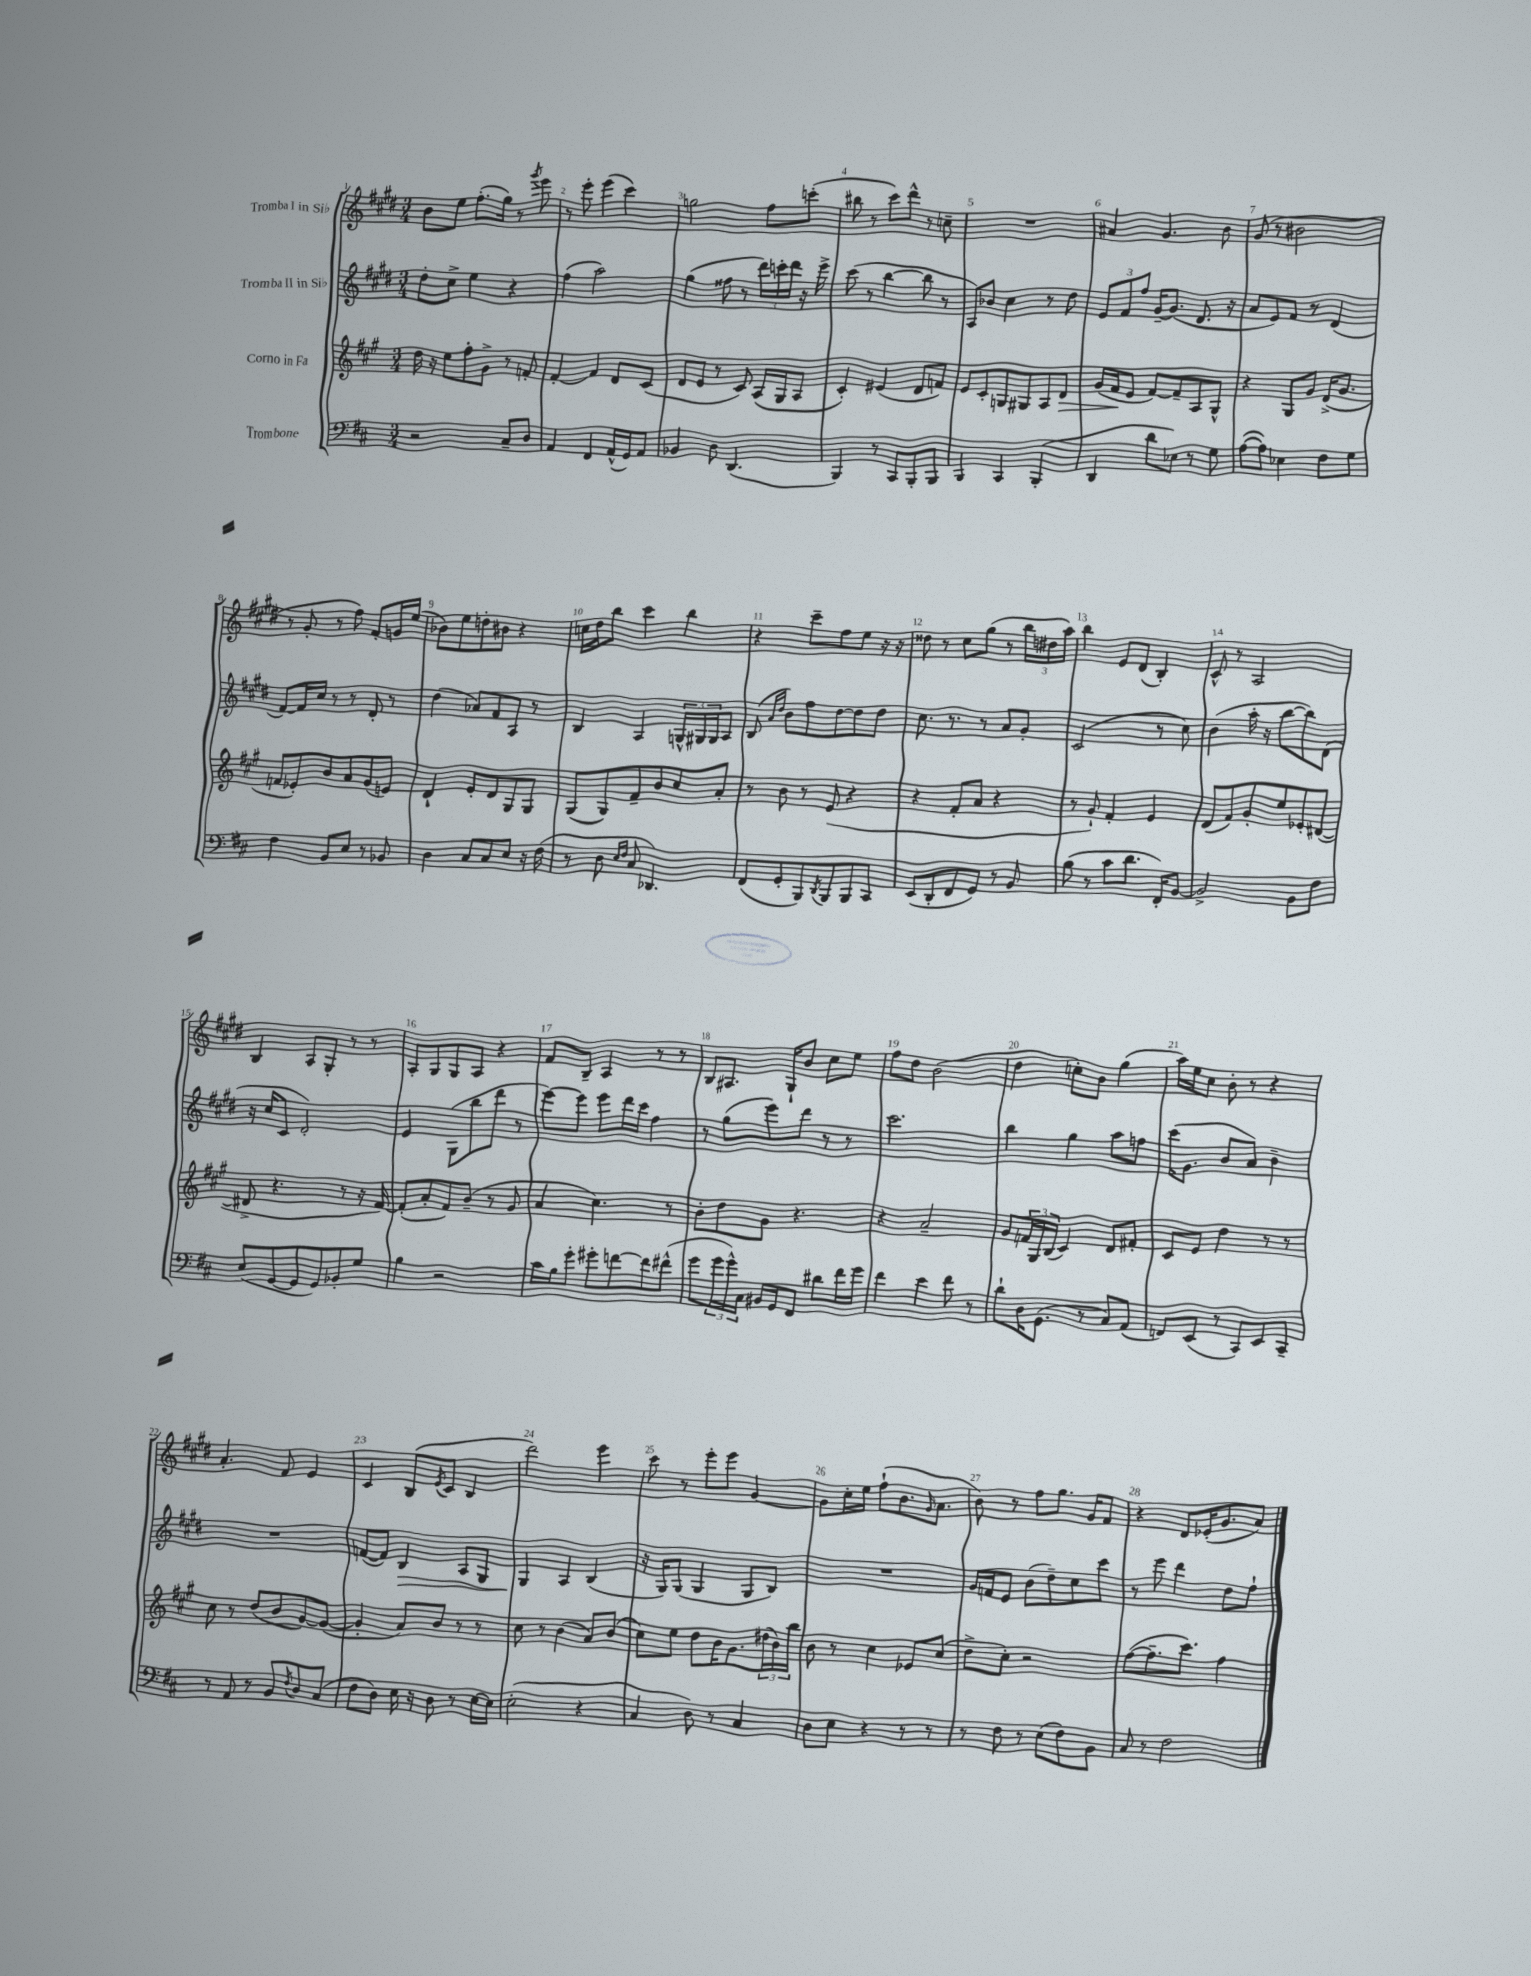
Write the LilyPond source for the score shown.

<<
\new StaffGroup <<
\new Staff = "s0" \with { instrumentName = "Tromba I in Sib" } {
    \clef treble \key e \major \numericTimeSignature \time 3/4
    b'8 e''8 fis''8.-.( gis''16) r8 \acciaccatura { gis'''8 } e'''8 |
    r8 e'''8-. e'''4( cis'''4) |
    g''2 fis''8 c'''8-.( |
    bis''8 r8 cis'''8) dis'''8-^ r8 c''8-- |
    R2. |
    ais'4 gis'4. b'8 |
    gis'8( r8 bis'2 |
    r8 gis'8-. r8 fis''8) fis'8-. g'16 e''16( |
    bes'8) e''8 d''8-. bis'8 r4 |
    c''16 dis''16 b''8 cis'''4 b''4 |
    r4 cis'''8-- fis''8 e''8 r16 r16 |
    disis''8 r8 cis''8 gis''8( r8 \tuplet 3/2 { b''16 dis''16 a''16) } |
    b''4 e'8 dis'8( b4-.) |
    cis'8-^ r8 a2 |
    b4 a8 gis8-. r8 r8 |
    a8-. gis8 gis8 a8 r4 |
    fis'8 b8-- a4 r8 r8 |
    b8 ais8. gis16-! b'8 cis''8 e''8 |
    fis''8 dis''8 b'2( |
    dis''4 c''8-.) b'8 gis''4( |
    a''16) e''16 cis''8 b'8-. r8 r4 |
    a'4.-. fis'8 e'4 |
    cis'4 b8( \acciaccatura { e'8 } cis'8 b4 |
    dis'''2) e'''4 |
    cis'''8 r8 e'''8-. e'''8 gis'4~ |
    gis'8 cis''16-. e''16 fis''8-!( b'8. \grace { gis'16 } a'8. |
    b'8) r8 fis''8 gis''8. gis'16 fis'8 |
    r4 dis'8 ees'16-.( gis'8. a'8) \bar "|." |
}
\new Staff = "s1" \with { instrumentName = "Tromba II in Sib" } {
    \clef treble \key e \major \numericTimeSignature \time 3/4
    dis''8-. cis''8-> e''4 r4 |
    fis''4( a''2) |
    gis''4( fisis''8 r8 \tuplet 3/2 { dis'''16) c'''16-. dis'''16 } r16 e'''16-> |
    cis'''8( r8 b''4~ b''8 r8 |
    a8) bes'8 cis''4 r8 dis''8 |
    \tuplet 3/2 { e'8 fis'8 fis''8 } gis'16~-- gis'8.( dis'8. r16 |
    a'8 e'8) fis'8 r8 dis'4( |
    fis'8~) fis'16 cis''16 r8 r8 dis'8-. r8 |
    dis''4( aes'8) fis'8 a8 r8 |
    b4 a4 \tuplet 3/2 { g16-^ gis16 gis16 } a8 |
    b8( \grace { a'16 dis''16 } b'8) fis''8 dis''8~ dis''8 dis''8 |
    cis''8. r8. r8 a'8 gis'8-. |
    cis'2( r8 cis''8) |
    b'4( a''16-. r16 b''8~ b''8) dis'8( |
    r16 cis''16 cis'8 dis'2-.) |
    e'4 gis8( b''8 dis'''8 r8 |
    e'''8~) e'''8 e'''8 dis'''16 cis'''16 fis''4 |
    r8 gis''8( e'''8) dis'''8 r8 r8 |
    cis'''2. |
    b''4 gis''4 a''8 f''8 |
    cis'''16( gis'8. b'8 a'8) b'4-- |
    R2. |
    f'8~( f'8) b4\> a8 gis8 |
    gis4\! a4 b4( |
    r16 gis16) gis8( gis4 gis8 b8) |
    R2. |
    gis'16 f'16 e'8 b'8( dis''8--) cis''8 cis'''8 |
    r8 e'''8 dis'''4 dis''8 fis''8-! \bar "|." |
}
\new Staff = "s2" \with { instrumentName = "Corno in Fa" } {
    \clef treble \key a \major \numericTimeSignature \time 3/4
    d''16 r16 e''8 fis''8-. gis'8-> r8 f'8-. |
    fis'4~-. fis'4 d'8 cis'8( |
    d'8 e'8 r8 cis'8) a16( gis16 a8 |
    cis'4-.) eis'4( d'8 f'8) |
    e'8 cis'8-. g8 gis8 a8 d'8\> |
    gis'16( fis'16\! e'8 fis'8~) fis'8-- a8 gis8-^ |
    r4 gis8 gis'8 d'16->( gis'8. |
    f'8 ees'8-.) b'8 a'8 gis'8( e'8) |
    d'4-! e'8-. d'8 gis8 gis8 |
    gis8( gis8) fis'8-- b'8 cis''8 a'8-. |
    r8 b'8 r8 e'8( r4 |
    r4 fis'8-. a'8 r4 |
    r8 gis'8-!) fis'4-. e'4 |
    d'8( fis'8) gis'8-. e''8 ees'8-. dis'8~( |
    dis'8-> r4. r8 r16 fis'16~) |
    fis'8-.( a'8-. fis'8) b'8--( r8 gis'8 |
    a'4 cis''4.) r8 |
    b'8-. d''8 gis'8 r4. |
    r4 a'2-- |
    gis'8 \tuplet 3/2 { f'16 gis16 b16( } cis'4) d'8 fis'8-. |
    cis'8 e'8 d''4 r8 r8 |
    cis''8 r8 d''8( b'8 gis'8~) gis'8~( |
    gis'4-. a'8) b'8 r8 r8 |
    cis''8 r8 b'4( a'8) b'8( |
    cis''8) e''8 d''8 b'16 gis'8. \tuplet 3/2 { dis''16( b'16) b''16 } |
    b'8 r8 cis''4 ees'8 cis''8( |
    d''8-> cis''8-.) r2 |
    fis''8~( fis''8.-- cis'''8.) fis''4 \bar "|." |
}
\new Staff = "s3" \with { instrumentName = "Trombone" } {
    \clef bass \key d \major \numericTimeSignature \time 3/4
    r2 cis8-- d8 |
    a,4 fis,4 a,16-^( g,16) a,8 |
    bes,4 d8 d,4.( |
    b,,4) r8 cis,8 b,,8-. b,,8 |
    b,,4 cis,4 b,,4-.( |
    d,4 d'8 ees8) r8 g8 |
    a8~( a8) ees4 fis8 g8 |
    fis4 b,8 e8 r8 bes,8 |
    d4 cis8 cis8 e8 r16 fis16( |
    r8 d8 \grace { e16 fis16 } cis8 des,4.) |
    fis,8( g,8-. b,,8) \acciaccatura { d,8 } b,,8 b,,8 cis,8 |
    e,8( d,8-. fis,8 g,8) r8 b,8 |
    b8( r8 cis'8 d'8. fis,16-.) b,8~ |
    b,2-> b,8 fis8 |
    e8( g,8~ g,8 g,8) bes,8-. g8 |
    b4 r2 |
    cis'16 b16 g'8-. gis'8-. f'8~ f'8 fis'8-^( |
    g'8 \tuplet 3/2 { g'16 g'16-^) cis16 } bis,16 g,16 fis,8 dis'8 fis'16 g'16 |
    fis'4 e'4 fis'8 r8 |
    d'8-! d16 g,8.( r8 cis8) a,8( |
    f,8) e,8( r8 cis,8) e,8 cis,8-- |
    r8 a,8 r8 b,8 \acciaccatura { fis8 } d8 cis8( |
    fis8 d8) e16 r16 d8 r8 e16~ e16 |
    e2-.( r4 |
    cis4 d8) r8 cis4 |
    d8 e8 r4 r8 r8 |
    r8 fis8 r8 e8( fis8) b,8 |
    cis8 r8 fis2 \bar "|." |
}
>>
>>
\layout { \context { \Score \override BarNumber.break-visibility = ##(#f #t #t) barNumberVisibility = #all-bar-numbers-visible } }
